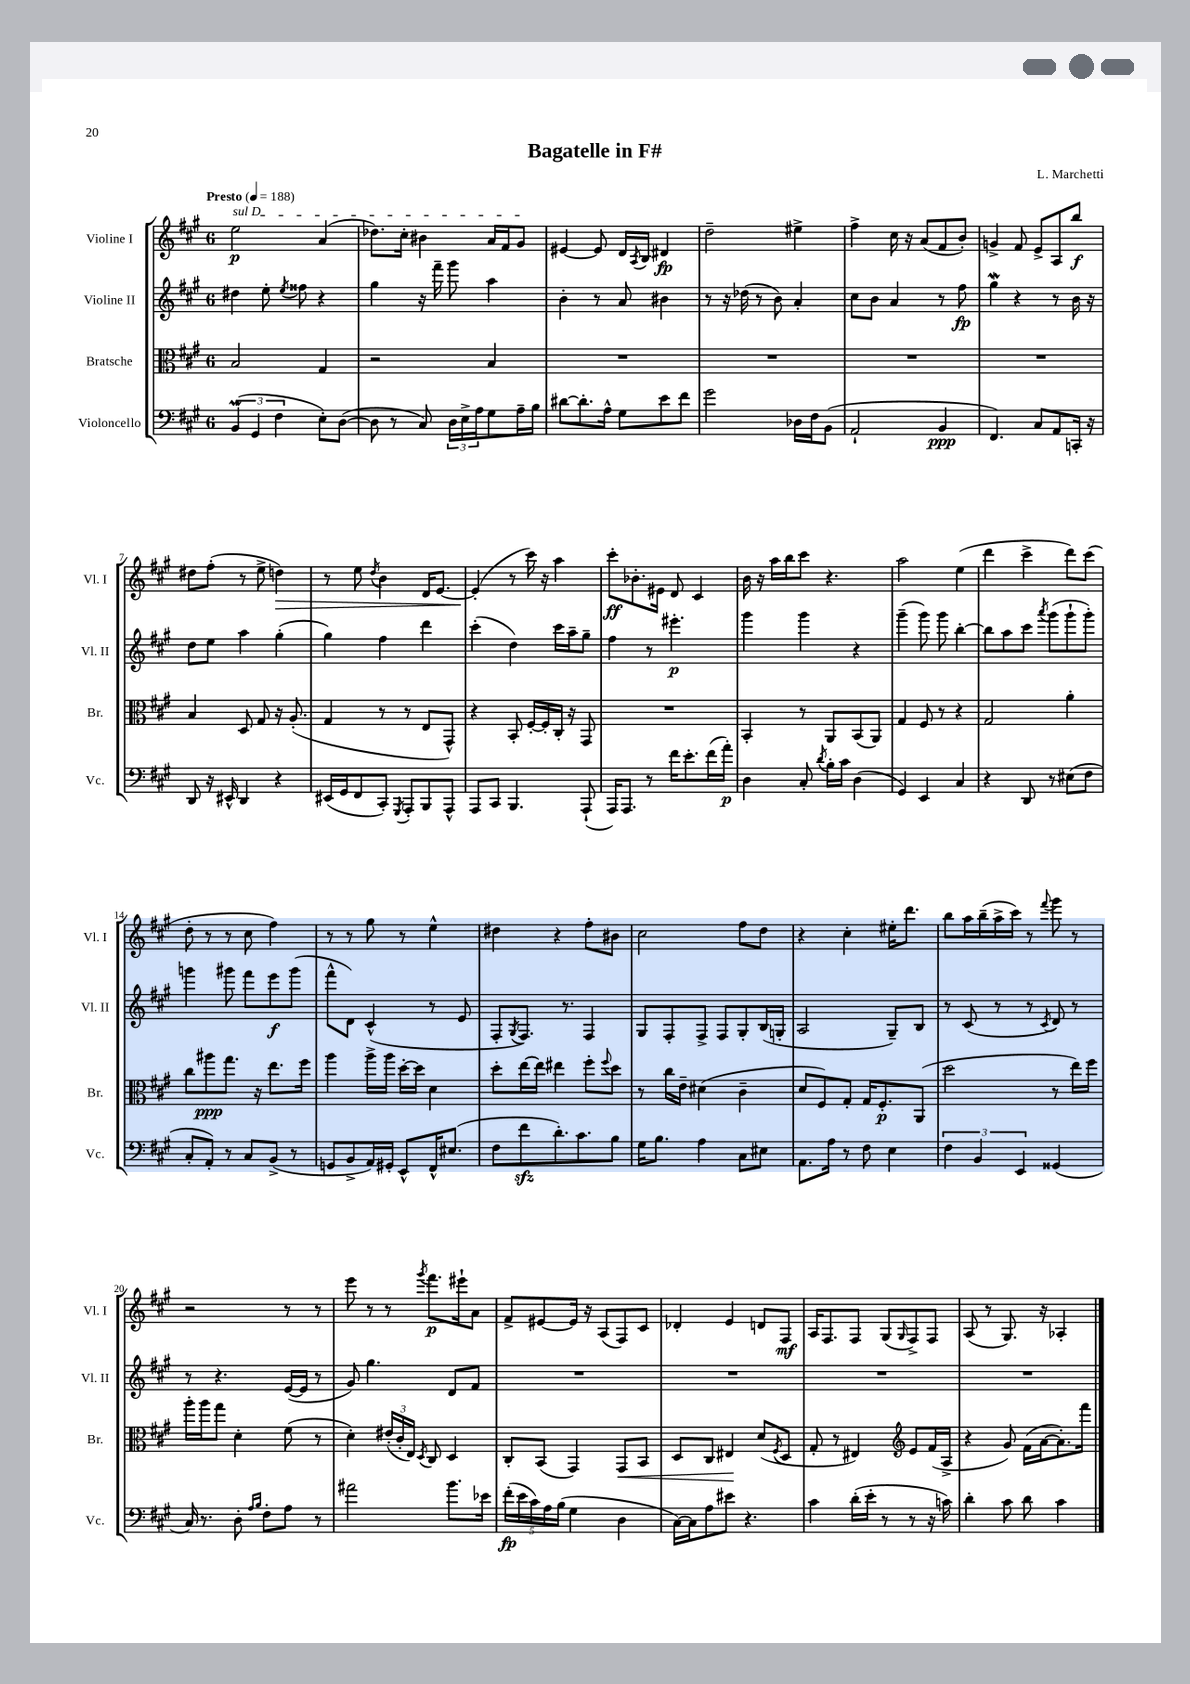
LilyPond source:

\header { title = "Bagatelle in F#" composer = "L. Marchetti" }
<<
\new StaffGroup <<
\new Staff = "s0" \with { instrumentName = "Violine I" shortInstrumentName = "Vl. I" } {
    \clef treble \key a \major \once \override Staff.TimeSignature.style = #'single-digit \time 6/8 \tempo "Presto" 4 = 188
    \once \override TextSpanner.bound-details.left.text = \markup { \italic "sul D" } e''2\p\startTextSpan a'4( |
    des''8.) cis''16-. bis'4 a'16 fis'16 gis'8\stopTextSpan |
    eis'4~ eis'8 d'16 \acciaccatura { a8 } b16 dis'4\fp |
    d''2-- eis''4-> |
    fis''4-> cis''16 r16 a'8( fis'8 b'8-.) |
    g'4-> fis'8 e'8-> a8 b''8\f |
    dis''8 fis''8-.( r8 e''8-> d''4\>) |
    r8 e''8 \acciaccatura { d''8 } b'4 d'16 e'8.~ |
    e'4-.\!( r8 cis'''16) r16 a''4 |
    cis'''8-.\ff bes'8.-. eis'16 d'8 cis'4 |
    b'16 r16 a''16 b''16 cis'''8 r4. |
    a''2 e''4( |
    d'''4 cis'''4-> d'''8) cis'''8( |
    d''8-. r8 r8 cis''8 fis''4) |
    r8 r8 gis''8 r8 e''4-^ |
    dis''4 r4 fis''8-. bis'8 |
    cis''2 fis''8 d''8 |
    r4 cis''4-. eis''16-. d'''8. |
    b''8 a''16 b''16--( a''16-> cis'''16) r8 \appoggiatura { fis'''8 } gis'''8 r8 |
    r2 r8 r8 |
    e'''8 r8 r8 \acciaccatura { gis'''8 } fis'''8.\p eis'''16-! a'8 |
    fis'8-> eis'8~ eis'16 r16 a8( fis8) cis'8 |
    des'4-. e'4 d'8 fis8\mf |
    a16 fis8. fis8 gis8( \grace { gis16 } fis8->) fis8 |
    a8( r8 gis8.) r16 aes4-. \bar "|." |
}
\new Staff = "s1" \with { instrumentName = "Violine II" shortInstrumentName = "Vl. II" } {
    \clef treble \key a \major \once \override Staff.TimeSignature.style = #'single-digit \time 6/8
    dis''4 e''8-. \acciaccatura { e''8 } fisis''8 r4 |
    gis''4 r16 fis'''16-- gis'''8 a''4 |
    b'4-. r8 a'8 bis'4 |
    r8 r16 des''16( r8 b'8) a'4-. |
    cis''8 b'8 a'4 r8 fis''8\fp |
    gis''4\mordent r4 r8 b'16 r16 |
    d''8 e''8 a''4 gis''4-.( |
    gis''4) fis''4 d'''4 |
    cis'''4-.( d''4) cis'''16 a''16-- gis''8-- |
    fis''4 r8 eis'''4.-.\p |
    gis'''4 gis'''4 r4 |
    gis'''4--( gis'''8) gis'''8 b''4~-. |
    b''8 a''8 cis'''8 \acciaccatura { a'''8 } gis'''8( gis'''8-! gis'''8-.) |
    g'''4 gis'''8 fis'''8 e'''8\f gis'''8( |
    fis'''8-^ d'8) cis'4-^( r8 e'8 |
    fis8-. \acciaccatura { gis8 } fis8.) r8. fis4 |
    gis8 fis8-. fis8-> fis8 gis8-. b16( g16-. |
    a2 gis8--) b8 |
    r8 cis'8( r8 r8 \acciaccatura { cis'8 } d'8) r8 |
    r8 r4. e'16~( e'16 r8 |
    gis'8) gis''4. d'8 fis'8 |
    R2. |
    R2. |
    R2. |
    R2. \bar "|." |
}
\new Staff = "s2" \with { instrumentName = "Bratsche" shortInstrumentName = "Br." } {
    \clef alto \key a \major \once \override Staff.TimeSignature.style = #'single-digit \time 6/8
    b2 gis4 |
    r2 b4 |
    R2. |
    R2. |
    R2. |
    R2. |
    b4 d8 gis8 r16 a8.-.( |
    gis4 r8 r8 e8 gis,8-^) |
    r4 b,8-. fis16~-. fis16-. cis16-. r16 gis,8 |
    R2. |
    b,4-. r8 a,8 b,8( a,8) |
    gis4 fis8 r8 r4 |
    gis2 a'4-. |
    cis''8 ais''8\ppp gis''8. r16 e''8. fis''16 |
    a''4 a''16-> a''16 d''16~-. d''16 d'4 |
    d''8-. e''16~ e''16 eis''4 fis''8-. \appoggiatura { fis''8 } d''8 |
    r8 cis''16 e'16-- dis'4( cis'4-- |
    d'8 fis8) gis8-. gis16 fis8.-.\p a,8( |
    d''2 r8 e''16) fis''16 |
    a''16-. a''16 gis''8 d'4-. fis'8( r8 |
    d'4-.) \tuplet 3/2 { eis'16-.( cis'16-. e16) } \acciaccatura { d8 } cis8 d4 |
    cis8-. b,8( gis,4) gis,8\< b,8 |
    d8 cis8 eis4\! d'8( \acciaccatura { fis8 } d8 |
    gis8-. r8 eis4) \clef treble e'8 fis'16( a16-> |
    r4 gis'8) fis'16( a'16~ a'8.-.) fis'''16 \bar "|." |
}
\new Staff = "s3" \with { instrumentName = "Violoncello" shortInstrumentName = "Vc." } {
    \clef bass \key a \major \once \override Staff.TimeSignature.style = #'single-digit \time 6/8
    \tuplet 3/2 { b,4\prall( gis,4 fis4 } e8-.) d8~( |
    d8 r8 cis8) \tuplet 3/2 { d16 e16-> a16 } gis8 a16-- b16 |
    dis'8~ dis'8.-. a16-^ gis8 e'8 fis'8 |
    gis'2 des16 fis16 b,8( |
    a,2-! b,4\ppp |
    fis,4.) cis8 a,8 c,16-. r16 |
    d,8 r16 eis,16-^ d,4 r4 |
    eis,16( gis,16 fis,8 cis,8-.) \acciaccatura { gis,,8 } a,,8-. b,,8 a,,8-^ |
    a,,8 cis,8 b,,4. a,,8-!( |
    a,,16) a,,8. r8 fis'16 e'8.-. fis'16( a'16-.\p) |
    d4 cis8-. \acciaccatura { d'8 } b16-. cis'16 d4( |
    gis,4) e,4 cis4 |
    r4 d,8 r8 eis8( fis8 |
    cis8-. a,8-.) r8 cis8 b,8->( r8 |
    g,8 b,8-> a,16) gis,16-. e,8-^ fis,16-^ eis8.( |
    fis8 fis'8\sfz d'8.-.) cis'8. b8 |
    gis16 b8. a4 cis8 eis8 |
    a,8. a16 r8 fis8 e4 |
    \tuplet 3/2 { fis4 b,4 e,4 } gisis,4( |
    cis16) r8. d8-. \grace { a16 b16 } fis8-. a8 r8 |
    ais'2 b'8. ees'16 |
    \tuplet 5/4 { fis'16-.\fp( e'16 cis'16) a16 b16( } gis4 d4 |
    cis16~) cis16 a8 eis'8 r4. |
    cis'4 d'16-.( e'16-. r8 r8 r16 c'16) |
    d'4-. cis'8 d'8 cis'4 \bar "|." |
}
>>
>>
